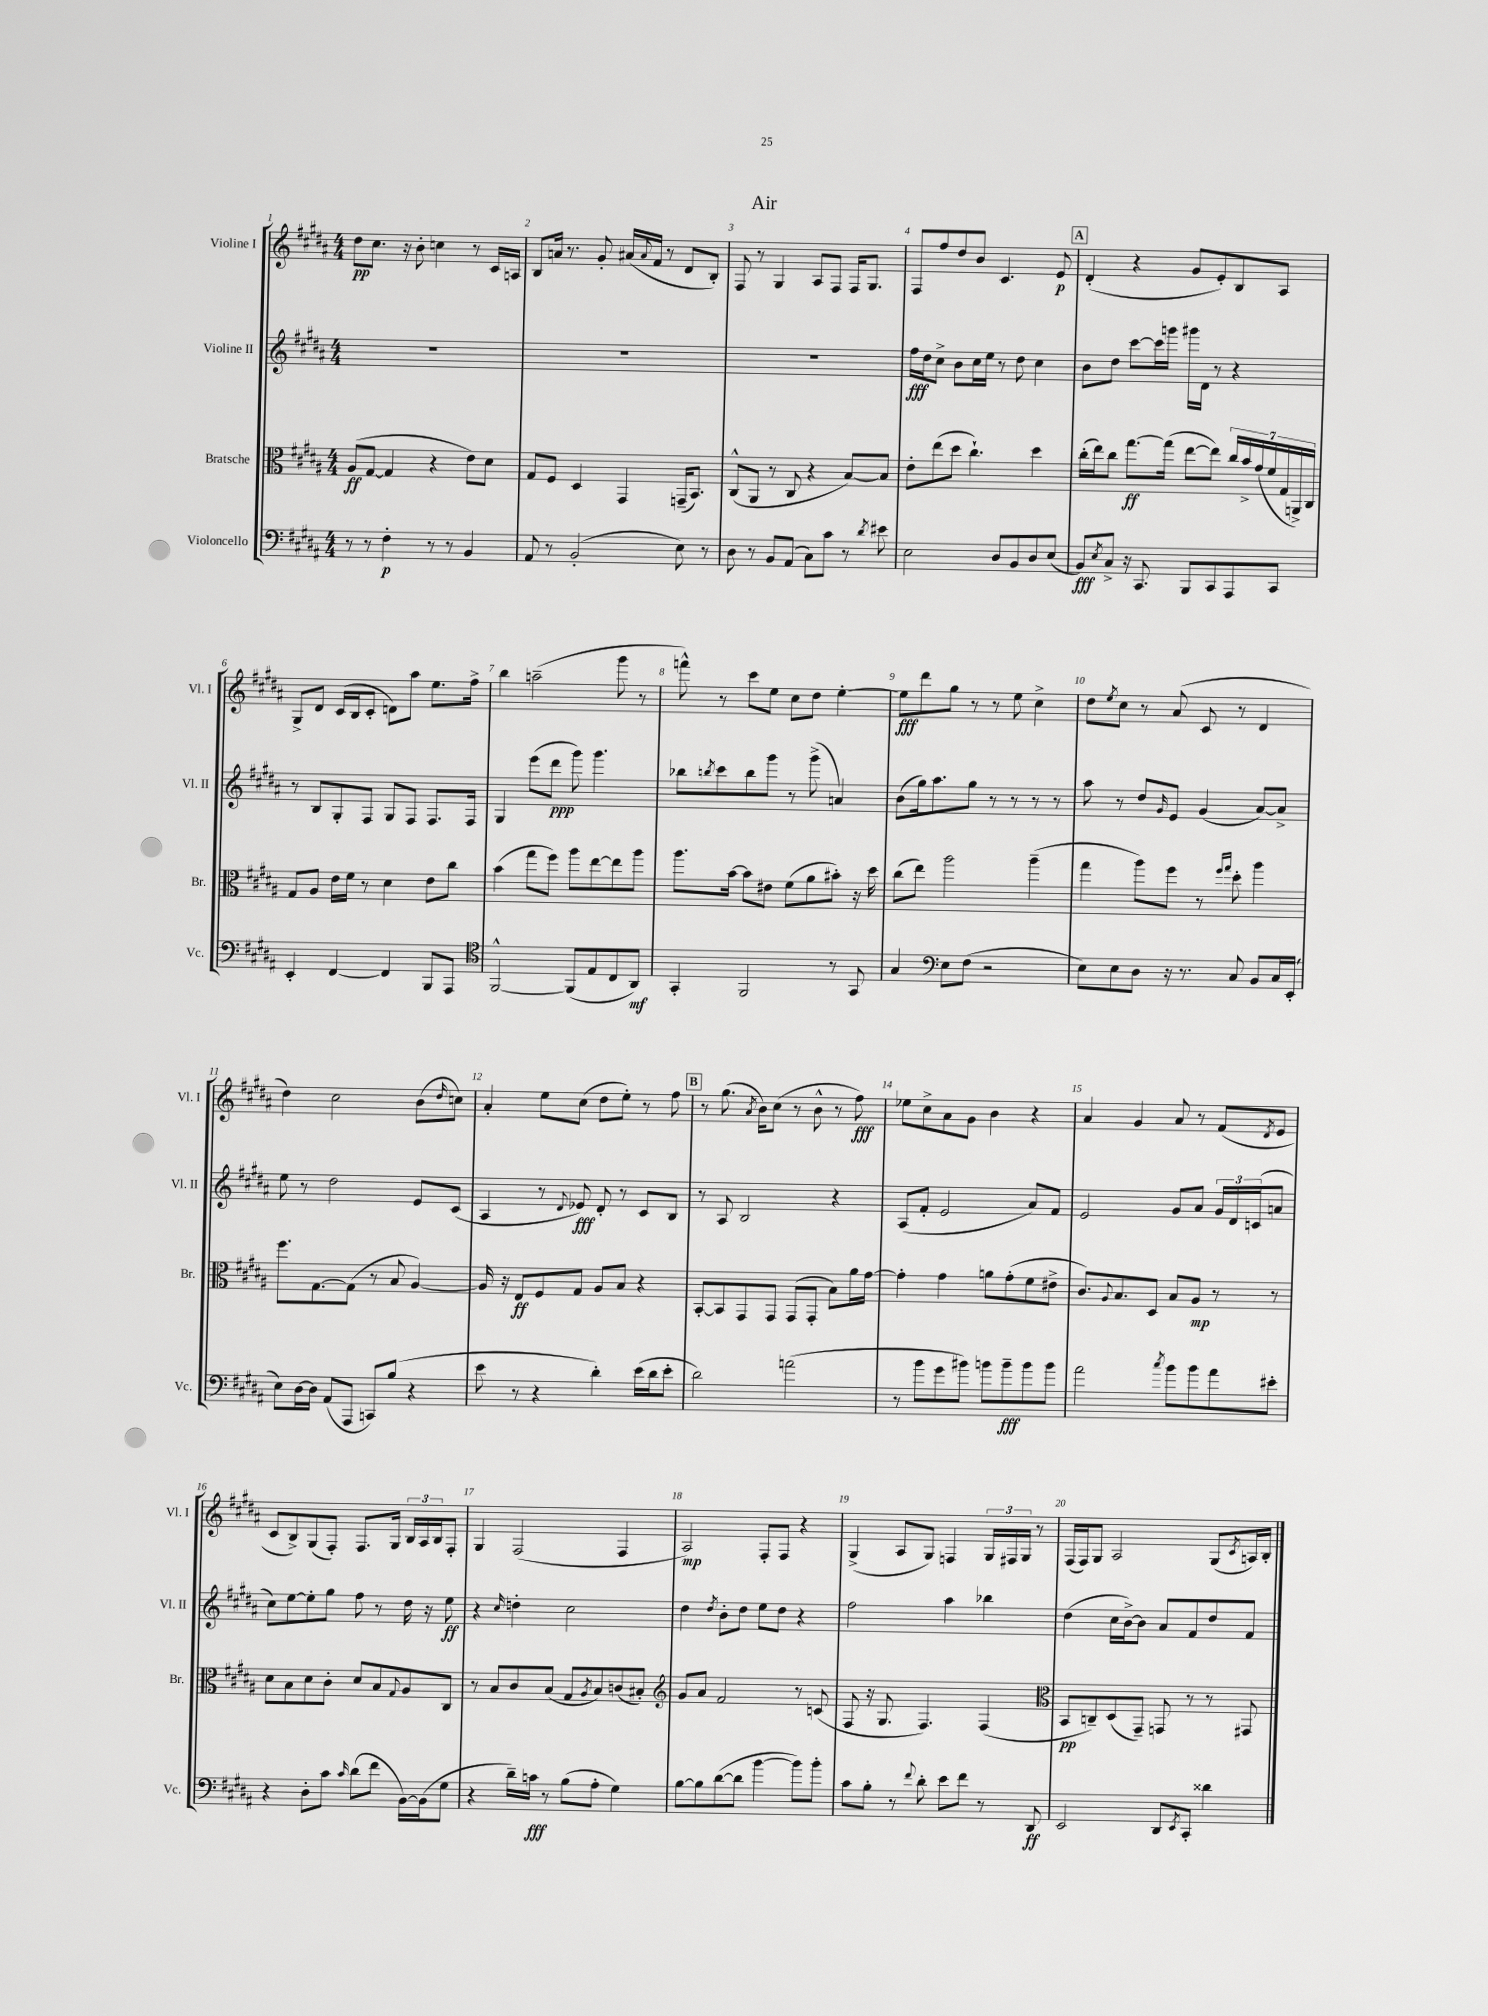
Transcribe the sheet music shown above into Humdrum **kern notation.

**kern	**dynam	**kern	**dynam	**kern	**dynam	**kern	**dynam
*part4	*part4	*part3	*part3	*part2	*part2	*part1	*part1
*staff4	*staff4	*staff3	*staff3	*staff2	*staff2	*staff1	*staff1
*I"Violoncello	*	*I"Bratsche	*	*I"Violine II	*	*I"Violine I	*
*I'Vc.	*	*I'Br.	*	*I'Vl. II	*	*I'Vl. I	*
*clefF4	*	*clefC3	*	*clefG2	*	*clefG2	*
*k[f#c#g#d#a#]	*	*k[f#c#g#d#a#]	*	*k[f#c#g#d#a#]	*	*k[f#c#g#d#a#]	*
*M4/4	*	*M4/4	*	*M4/4	*	*M4/4	*
=1	=1	=1	=1	=1	=1	=1	=1
8r	.	(8A#/L	ff	1r	.	8dd#\L	pp
8r	.	[8G#/J	.	.	.	8.cc#\J	.
4F#'\	p	4G#/]	.	.	.	.	.
.	.	.	.	.	.	16r	.
.	.	.	.	.	.	8b'\	.
8r	.	4r	.	.	.	4ccn\	.
8r	.	.	.	.	.	.	.
4BB/	.	8e\L)	.	.	.	8r	.
.	.	8d#\J	.	.	.	16c#/LL	.
.	.	.	.	.	.	16An/JJ	.
=2	=2	=2	=2	=2	=2	=2	=2
8AA#/	.	8G#/L	.	1r	.	8B/L	.
8r	.	8F#/J	.	.	.	16an/Jk	.
.	.	.	.	.	.	8.r	.
(2BB'/	.	4D#/	.	.	.	.	.
.	.	.	.	.	.	8g#'/	.
.	.	4GG#/	.	.	.	(16a#X/LL	.
.	.	.	.	.	.	8qqa#/	.
.	.	.	.	.	.	16f#/JJ	.
.	.	.	.	.	.	8r	.
8E\)	.	(16GGn~/KL	.	.	.	8d#/L	.
.	.	8.BB/J)	.	.	.	.	.
8r	.	.	.	.	.	8B'/J)	.
=3	=3	=3	=3	=3	=3	=3	=3
8D#\	.	(8C#^^/L	.	1r	.	8F#/	.
8r	.	8AA#/J	.	.	.	8r	.
8BB/L	.	8r	.	.	.	4G#/	.
(8AA#/J	.	8C#/	.	.	.	.	.
8C#\L)	.	4r	.	.	.	8A#/L	.
8c#\J	.	.	.	.	.	8F#/J	.
8r	.	[8B/L)	.	.	.	16F#/KL	.
.	.	.	.	.	.	8.G#/J	.
8qd#/	.	.	.	.	.	.	.
8e#X\	.	8B/J]	.	.	.	.	.
=4	=4	=4	=4	=4	=4	=4	=4
2E\	.	8e'\L	.	16ff#\LL	fff	8F#/L	.
.	.	.	.	16dd#\J	.	.	.
.	.	(8ee\	.	8cc#^\J	.	8ff#/	.
.	.	8dd#\J	.	8b\L	.	8dd#/	.
.	.	4.cc#`\)	.	16cc#\L	.	8b/J	.
.	.	.	.	16ee\JJ	.	.	.
8D#/L	.	.	.	8r	.	4.c#/	.
8BB/	.	.	.	8dd#\	.	.	.
8D#/	.	4dd#\	.	4cc#\	.	.	.
(8E/J	.	.	.	.	.	8e/	p
!!LO:REH:place=s1:t=A
=5	=5	=5	=5	=5	=5	=5	=5
8BB/L)	fff	(16cc#'\LL	.	8b\L	.	(4d#'/	.
.	.	16ee\J)	.	.	.	.	.
8qE/	.	.	.	.	.	.	.
8C#^/J	.	8cc#\J	.	8dd#\J	.	.	.
16r	.	[8.gg#\L	ff	[8ccc#\L	.	4r	.
8.CC#/	.	.	.	.	.	.	.
.	.	.	.	16ccc#\L]	.	.	.
.	.	(16gg#\Jk]	.	16gggn\JJ	.	.	.
8BBB/L	.	[8ee\L	.	16ggg#X\LL	.	8g#/L	.
.	.	.	.	16d#\JJ	.	.	.
8CC#/	.	8ee\J])	.	8r	.	8e'/)	.
8AAA#/	.	28cc#/LL	.	4r	.	8B/	.
.	.	28b^/	.	.	.	.	.
.	.	(28g#/	.	.	.	.	.
.	.	28f#/	.	.	.	.	.
8CC#/J	.	.	.	.	.	8A#/J	.
.	.	28G#/	.	.	.	.	.
.	.	28AAn^/)	.	.	.	.	.
.	.	28C#/JJ	.	.	.	.	.
!!LO:LB:g=z
=6	=6	=6	=6	=6	=6	=6	=6
4EE'/	.	8G#/L	.	8r	.	8G#^/L	.
.	.	8A#/J	.	8B/L	.	8d#/J	.
[4FF#/	.	16e\LL	.	8G#'/	.	(16c#/LL	.
.	.	16f#\JJ	.	.	.	16B/J	.
.	.	8r	.	8F#/J	.	8c#'/J	.
4FF#/]	.	4d#\	.	8G#/L	.	8dn\L)	.
.	.	.	.	8F#/J	.	8aa#\J	.
8BBB/L	.	8e\L	.	8.F#/L	.	8.ee\L	.
8AAA#/J	.	8cc#\J	.	.	.	.	.
.	.	.	.	16F#/Jk	.	16ff#^\Jk	.
=7	=7	=7	=7	=7	=7	=7	=7
*clefC4	*	*	*	*	*	*	*
[2FF#^^/	.	(4b\	.	4G#/	.	4bb\	.
.	.	8gg#\L	.	(8eee\L	.	(2aan~\	.
.	.	8ff#\J)	.	8ddd#\J	ppp	.	.
(8FF#/L]	.	8aa#\L	.	8ggg#\)	.	.	.
8E/	.	[8ee\	.	4.ggg#\	.	.	.
8C#/	.	8ee\]	.	.	.	8ggg#\	.
8AA#/J)	mf	8aa#\J	.	.	.	8r	.
=8	=8	=8	=8	=8	=8	=8	=8
4GG#'/	.	8.aa#\L	.	8bb-X\L	.	8fffn^^\)	.
.	.	.	.	8qbbn/	.	.	.
.	.	.	.	8ccc#\	.	8r	.
.	.	[16b\Jk	.	.	.	.	.
2FF#/	.	8b\L]	.	8bb\	.	8ccc#\L	.
.	.	8e#X\J	.	8ggg#\J	.	8ee\J	.
.	.	(8f#\L	.	8r	.	8cc#\L	.
.	.	8a#\	.	(8ggg#^\	.	8dd#\J	.
8r	.	8b#X'\J)	.	4an/)	.	[4ee'\	.
8GG#/	.	16r	.	.	.	.	.
.	.	16dd#\	.	.	.	.	.
=9	=9	=9	=9	=9	=9	=9	=9
4G#/	.	(8cc#\L	.	(8b\L	.	8ee\L]	fff
.	.	8ee\J)	.	16gg#\k)	.	8ddd#\	.
.	.	.	.	8.aa#\	.	.	.
*clefF4	*	*	*	*	*	*	*
8E\L	.	2aa#\	.	.	.	8gg#\J	.
(8F#\J	.	.	.	8gg#\J	.	8r	.
2r	.	.	.	8r	.	8r	.
.	.	.	.	8r	.	8ee\	.
.	.	(4aa#~\	.	8r	.	4cc#^\	.
.	.	.	.	8r	.	.	.
=10	=10	=10	=10	=10	=10	=10	=10
8E\L)	.	4gg#\	.	8aa#\	.	8dd#\L	.
.	.	.	.	.	.	8qee/	.
8E\	.	.	.	8r	.	8cc#\J	.
8D#\J	.	8aa#\L)	.	8dd#/L	.	8r	.
.	.	.	.	16qqg#/	.	.	.
16r	.	8ff#\J	.	8e/J	.	(8a#/	.
8.r	.	.	.	.	.	.	.
.	.	8r	.	(4g#/	.	8c#/	.
.	.	16qqff#/LL	.	.	.	.	.
.	.	16qqgg#/JJ	.	.	.	.	.
8C#/	.	8dd#'\	.	.	.	8r	.
8BB/L	.	4aa#\	.	[8a#/L)	.	4d#/	.
16C#/L	.	.	.	8a#^/J]	.	.	.
(16EE'/JJ	.	.	.	.	.	.	.
!!LO:LB:g=z
=11	=11	=11	=11	=11	=11	=11	=11
8E\L)	.	8.ff#\L	.	8ee\	.	4dd#\)	.
[16D#\L	.	.	.	8r	.	.	.
16D#\JJ]	.	[8.G#\	.	.	.	.	.
(8AA#/L	.	.	.	2dd#\	.	2cc#\	.
8AAA#/J	.	(8G#\J]	.	.	.	.	.
8CCn/L)	.	8r	.	.	.	.	.
(8B/J	.	8B/	.	.	.	.	.
4r	.	[4A#/)	.	8e/L	.	(8b\L	.
.	.	.	.	.	.	16qqdd#/	.
.	.	.	.	(8c#/J	.	8ccn\J)	.
=12	=12	=12	=12	=12	=12	=12	=12
8e\	.	16A#/]	.	4A#/	.	4a#'/	.
.	.	16r	.	.	.	.	.
8r	.	8E/L	ff	.	.	.	.
4r	.	8F#/	.	8r	.	8ee\L	.
.	.	.	.	8qqd#/	.	.	.
.	.	8G#/J	.	8e-X/)	fff	(8cc#\J	.
4d#'\)	.	8A#/L	.	8d#'/	.	8dd#\L	.
.	.	8B/J	.	8r	.	8ee'\J)	.
(16e\LL	.	4r	.	8c#/L	.	8r	.
16d#\J	.	.	.	.	.	.	.
8e'\J	.	.	.	8B/J	.	8ff#\	.
!!LO:REH:place=s1:t=B
=13	=13	=13	=13	=13	=13	=13	=13
2d#\)	.	[8BB'/L	.	8r	.	8r	.
.	.	8BB/]	.	8A#/	.	(8.gg#\	.
.	.	8GG#/	.	2B/	.	.	.
.	.	.	.	.	.	8qa#/	.
.	.	.	.	.	.	16b\KL)	.
.	.	8GG#/J	.	.	.	(8cc#\J	.
(2an\	.	(8GG#/L	.	.	.	8r	.
.	.	8GG#'/J	.	.	.	8b^^\	.
.	.	8B\L)	.	4r	.	8r	.
.	.	16a#\L	.	.	.	8ff#\)	fff
.	.	[16g#\JJ	.	.	.	.	.
=14	=14	=14	=14	=14	=14	=14	=14
8r	.	4g#'\]	.	(8A#/L	.	8ee-X\L	.
8b\L	.	.	.	8f#'/J	.	8cc#^\	.
8g#\	.	4g#\	.	2e/	.	8a#\	.
8b#X\J)	.	.	.	.	.	8g#\J	.
8bn\L	.	8an\L	.	.	.	4b\	.
8b~\	fff	(8g#'\	.	.	.	.	.
8b\	.	8f#\	.	8a#/L)	.	4r	.
8b\J	.	8e#X^\J	.	8f#/J	.	.	.
=15	=15	=15	=15	=15	=15	=15	=15
2a#\	.	8.c#/L)	.	2e/	.	4a#/	.
.	.	8qqA#/	.	.	.	.	.
.	.	8.B/	.	.	.	.	.
.	.	.	.	.	.	4g#/	.
.	.	8D#/J	.	.	.	.	.
8qcc#/	.	.	.	.	.	.	.
8b\L	.	8B/L	.	8g#/L	.	8a#/	.
8b\	.	8A#/J	mp	8a#/J	.	8r	.
8a#\	.	8r	.	24g#/LL	.	(8f#/L	.
.	.	.	.	24d#/	.	.	.
.	.	.	.	(24cn/J	.	.	.
.	.	.	.	.	.	8qd#/	.
8e#X'\J	.	8r	.	8an/J	.	8e/J	.
!!LO:LB:g=z
=16	=16	=16	=16	=16	=16	=16	=16
4r	.	8d#\L	.	8cc#\L)	.	8c#/L	.
.	.	8B\	.	[8ee\	.	8B^/)	.
8D#'\L	.	8d#\	.	8ee'\]	.	(8G#/	.
8c#\J	.	8c#'\J	.	8gg#\J	.	8F#'/J)	.
16qqc#/	.	.	.	.	.	.	.
(8d#\L	.	8d#/L	.	8ff#\	.	8.F#/L	.
8f#\J	.	8B/	.	8r	.	.	.
.	.	.	.	.	.	16G#/Jk	.
.	.	8qqG#/	.	.	.	.	.
[16BB\LL)	.	8A#/	.	16dd#\	.	24B/LL	.
.	.	.	.	.	.	24A#/	.
(16BB\J]	.	.	.	16r	.	.	.
.	.	.	.	.	.	24B/J	.
8G#\J	.	8C#/J	.	8ee\	ff	8F#'/J	.
=17	=17	=17	=17	=17	=17	=17	=17
4r	.	8r	.	4r	.	4G#/	.
.	.	8B/L	.	.	.	.	.
.	.	.	.	16qqcc#/	.	.	.
16d#~\LL)	.	8c#/	.	4ddn'\	.	(2F#/	.
16cn\JJ	fff	.	.	.	.	.	.
8r	.	(8B/J	.	.	.	.	.
(8B\L	.	8G#/L	.	2cc#\	.	.	.
.	.	8qA#/	.	.	.	.	.
8A#'\J	.	8B/)	.	.	.	.	.
4G#\)	.	(8cn/	.	.	.	4F#/	.
.	.	8B#X'/J)	.	.	.	.	.
=18	=18	=18	=18	=18	=18	=18	=18
*	*	*clefG2	*	*	*	*	*
[8B\L	.	8g#/L	.	4dd#\	.	2A#/)	mp
8B\]	.	8a#/J	.	.	.	.	.
.	.	.	.	8qdd#/	.	.	.
([8d#\	.	2f#/	.	8b'\L	.	.	.
8d#\J]	.	.	.	8dd#\J	.	.	.
[4b\	.	.	.	8ee\L	.	8F#'/L	.
.	.	.	.	8dd#\J	.	8F#/J	.
8b\L])	.	8r	.	4r	.	4r	.
8b'\J	.	(8cn/	.	.	.	.	.
=19	=19	=19	=19	=19	=19	=19	=19
8c#\L	.	8F#/	.	2ff#\	.	(4G#^/	.
8B'\J	.	16r	.	.	.	.	.
.	.	8.G#/	.	.	.	.	.
8r	.	.	.	.	.	8A#/L	.
8qqf#/	.	.	.	.	.	.	.
8d#'\	.	4.F#/)	.	.	.	8G#/J)	.
8e\L	.	.	.	4aa#\	.	4Fn/	.
8f#\J	.	.	.	.	.	.	.
8r	.	(4F#/	.	4bb-X\	.	24G#/LL	.
.	.	.	.	.	.	24F#X/	.
.	.	.	.	.	.	24G#/JJ	.
8DD#/	ff	.	.	.	.	8r	.
=20	=20	=20	=20	=20	=20	=20	=20
*	*	*clefC3	*	*	*	*	*
2EE/	.	8BB/L	pp	(4dd#\	.	(16F#/LL	.
.	.	.	.	.	.	16F#/J)	.
.	.	8Cn~/)	.	.	.	8G#/J	.
.	.	(8D#/	.	16cc#\LL	.	2A#/	.
.	.	.	.	[16b^\J)	.	.	.
.	.	8GG#~/J)	.	8b\J]	.	.	.
8DD#/L	.	8GGn/	.	8a#/L	.	.	.
8qEE/	.	.	.	.	.	.	.
8CC#'/J	.	8r	.	8f#/	.	.	.
4d##X\	.	8r	.	8dd#/	.	(8G#/L	.
.	.	.	.	.	.	8qc#/	.
.	.	8GG#X/	.	8f#/J	.	16An/L)	.
.	.	.	.	.	.	16B'/JJ	.
==	==	==	==	==	==	==	==
*-	*-	*-	*-	*-	*-	*-	*-
